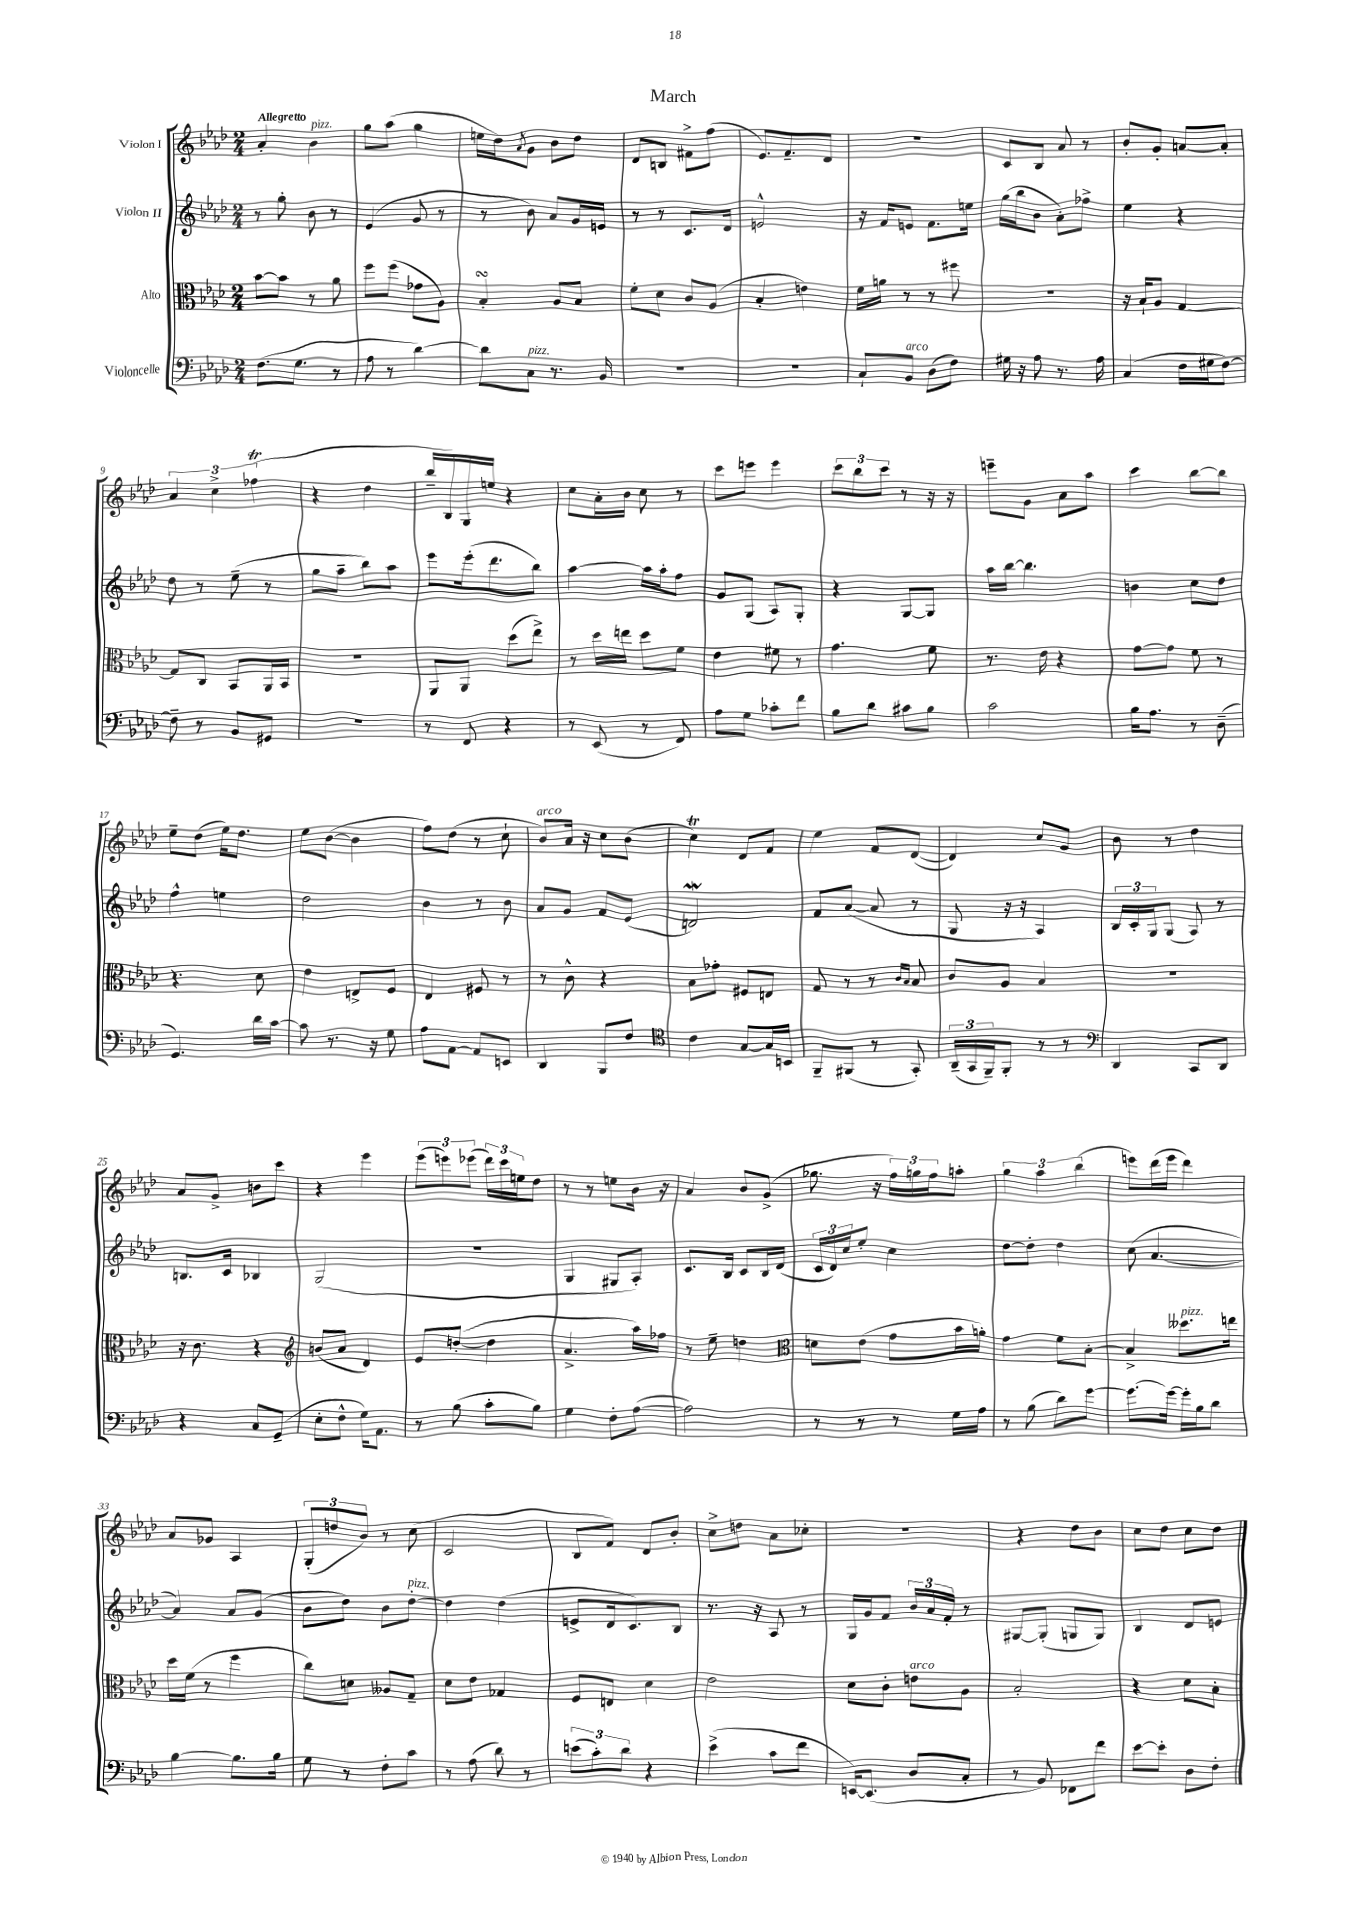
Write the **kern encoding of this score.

**kern	**kern	**kern	**kern
*staff4	*staff3	*staff2	*staff1
*clefF4	*clefC3	*clefG2	*clefG2
*k[b-e-a-d-]	*k[b-e-a-d-]	*k[b-e-a-d-]	*k[b-e-a-d-]
*M2/4	*M2/4	*M2/4	*M2/4
(8.F	[8b-	8r	4a-'
.	8b-]	8gg'	.
8.G	.	.	.
.	8r	8b-	4b-
8r	8a-	8r	.
=	=	=	=
8A-	8ff	(4e-	8gg
8r	(8ff	.	(8aa-
[4d-)	8g-	8g	4gg
.	8A-)	8r	.
=	=	=	=
8d-]	4B-'	8r	16ee
.	.	.	16dd-)
.	.	.	8qa-
8C	.	8b-)	8g
8.r	8A-	8a-	8b-
.	8B-	16g	8dd-
16BB-	.	16e	.
=	=	=	=
2r	8f'	8r	8d-
.	8d-	8r	8B
.	8c	8.c	8f#^
.	(8A-	.	(8ff
.	.	16d-	.
=	=	=	=
2r	4B-'	2e^^	8.e-)
.	.	.	8.f~
.	4e)	.	.
.	.	.	8d-
=	=	=	=
8C`	16f	16r	2r
.	16a	16f	.
8BB-	8r	8e	.
(8D-	8r	8.f	.
8F)	8ff#	.	.
.	.	16ee	.
=	=	=	=
16G#	2r	(16gg	8c
16r	.	16bb-	.
8A-	.	8b-	8B-
8.r	.	8a-')	8a-
.	.	8ff-^	8r
16A-	.	.	.
=	=	=	=
(4C	16r	4ee-	8b-'
.	16B-`	.	.
.	8A-	.	8g'
16F	[4G	4r	[8a
16G#	.	.	.
[8F)	.	.	8a']
=	=	=	=
8F~]	8G]	8dd-	6a-
8r	8C	8r	.
.	.	.	6cc^
8BB-	8BB-	(8ee-~	.
.	.	.	(6ff-
8GG#	16AA-	8r	.
.	16BB-	.	.
=	=	=	=
2r	2r	8gg	4r
.	.	8aa-~	.
.	.	8bb-)	4dd-
.	.	8aa-	.
=	=	=	=
8r	8AA-	8eee-	16bb-~
.	.	.	16B-)
8FF	8AA-	(16eee-'	16G
.	.	8.ddd-	16ee
4r	(8dd-	.	4r
.	8ee-^)	8bb-)	.
=	=	=	=
8r	8r	[4aa-	8cc
(8EE-	16dd-	.	16a-'
.	16ee	.	16b-
8r	8dd-	16aa-]	8cc
.	.	16aa-'	.
8FF)	8f	8ff	8r
=	=	=	=
8A-	4e-	8g	8ccc
8G	.	(8G	8eee
8c-'	8f#	8A-)	4eee
8f	8r	8G'	.
=	=	=	=
8B-	4.g	4r	12ccc
.	.	.	12bb-
8d-	.	.	.
.	.	.	12ccc
8c#	.	[8G	8r
8B-	8f	8G]	16r
.	.	.	16r
=	=	=	=
2c	8.r	16aa-	8eee~
.	.	[16bb-	.
.	.	4.bb-]	8g
.	16e-	.	.
.	4r	.	8a-
.	.	.	8aa-
=	=	=	=
16B-	[8g	4b	4ccc
8.A-	.	.	.
.	8g]	.	.
8r	8f	8cc	[8bb-
(8D-~	8r	8dd-	8bb-]
=	=	=	=
4.GG)	4.r	4ff^^	8ee-~
.	.	.	(8dd-
.	.	4ee	16ee-)
.	.	.	8.dd-
16d-	8d-	.	.
[16c	.	.	.
=	=	=	=
8c]	4e-	2dd-	8ee-
8.r	.	.	([8b-
.	8E^	.	4b-]
16r	.	.	.
8G	8F	.	.
=	=	=	=
8A-	4E-	4b-	8ff)
[8AA-	.	.	(8dd-
8AA-]	8F#	8r	8r
8EE	8r	8b-	8cc`
=	=	=	=
4DD-	8r	8a-	8b-)
.	8c^^	8g	16a-
.	.	.	16r
8BBB-	4r	8f	8cc
8F	.	(8e-	(8b-
=	=	=	=
*clefC4	*	*	*
4c	8B-	2d)	4cc)
.	8g-'	.	.
[8G	8F#	.	8d-
16G]	8E	.	8f
16BB	.	.	.
=	=	=	=
8FF~	8G	8f	4ee-
(8FF#	8r	([8a-	.
8r	8r	8a-]	8f
.	16qqc	.	.
.	16qqB-	.	.
8GG')	8B-	8r	([8d-
=	=	=	=
(24AA-~	8c	8G	4d-])
24GG	.	.	.
24FF~)	.	.	.
8FF'	8A-	16r	.
.	.	16r	.
8r	4B-	4A-)	8cc
8r	.	.	8g
=	=	=	=
*clefF4	*	*	*
4DD-	2r	24B-	8b-
.	.	24c'	.
.	.	24G	.
.	.	(8G	8r
8CC	.	8A-)	4dd-
8DD-	.	8r	.
=	=	=	=
4r	16r	8.B	8a-
.	8.c	.	.
.	.	.	8g^
.	.	16c	.
8C	4r	4B-	8b
(8GG~	.	.	8ccc
=	=	=	=
*	*clefG2	*	*
8E-'	(8b	(2G	4r
8F^^	8a-	.	.
16G)	4d-)	.	4eee-
8.AA-	.	.	.
=	=	=	=
8r	8e-	2r	(12eee-
.	.	.	12eee)
(8B-	([8dd'	.	.
.	.	.	(12eee-
8c'	4dd]	.	24ddd-)
.	.	.	24ccc
.	.	.	24ee
8B-)	.	.	8dd-
=	=	=	=
4G	4.a-^	4G	8r
.	.	.	8r
8F'	.	8G#	8ee
([8A-	16aa-)	8A-')	16b-
.	16ff-	.	16r
=	=	=	=
2A-])	8r	8.c	4a-
.	8ee-~	.	.
.	.	16B-	.
.	4dd	8c	8b-
.	.	16B-	(8g^
.	.	(16d-	.
=	=	=	=
*	*clefC3	*	*
8r	8d	24c	8.gg-
.	.	24d-)	.
.	.	24cc	.
8r	(8e-	8ee-'	.
.	.	.	16r
8r	8g	4cc	24ff)
.	.	.	24gg
.	.	.	24ff
16G	16b-	.	8aa'
16A-	16a')	.	.
=	=	=	=
8r	4g	[8dd-	6gg
(8B-	.	8dd-']	.
.	.	.	6aa-
8d-)	8f	4dd-	.
.	.	.	(6bb-
[8g	[8B-'	.	.
=	=	=	=
8.g_	4B-^]	(8cc	8eee)
.	.	[4.a-	(16ddd-
16g_	.	.	16eee
16g']	8.dd--	.	4ddd-)
16B-	.	.	.
8d-	.	.	.
.	16ee	.	.
=	=	=	=
[4B-	16dd-	4a-])	8a-
.	(16f	.	.
.	8r	.	8g-
8.B-]	4ff	8a-	4A-
.	.	(8g	.
16B-	.	.	.
=	=	=	=
8G	8cc)	8b-	(12G'
.	.	.	12dd
8r	8d	8dd-)	.
.	.	.	12b-)
8F'	8A--	8b-	8r
8c	8G~	[8dd-'	(8cc
=	=	=	=
8r	8d-	4dd-]	2c
(8A-	8e-	.	.
8d-)	4G-	(4dd-	.
8r	.	.	.
=	=	=	=
(12e	8F	8e^	8B-
12c')	.	.	.
.	8E	16d-	8f)
12d-	.	.	.
.	.	8.c)	.
4r	4d-	.	8d-
.	.	8B-	8b-'
=	=	=	=
(4e-^	2e-	8.r	8cc^
.	.	.	8dd
.	.	16r	.
8c	.	8A-	8a-
8f	.	8r	8cc-'
=	=	=	=
[16EE)	8d-	16G	2r
(8.EE]	.	16g	.
.	8c'	8f	.
8D-	8e	24b-	.
.	.	24a-	.
.	.	24f'	.
8C'	8A-	8r	.
=	=	=	=
8r	2B-'	[8G#	4r
8BB-)	.	(8G#']	.
8FF-	.	8G	8dd-
8f	.	8G)	8b-
=	=	=	=
[8e-	4r	4B-	8cc
8e-']	.	.	8dd-
8D-	8d-	8d-	8cc
8F'	8B-'	8e	8dd-
==	==	==	==
*-	*-	*-	*-
